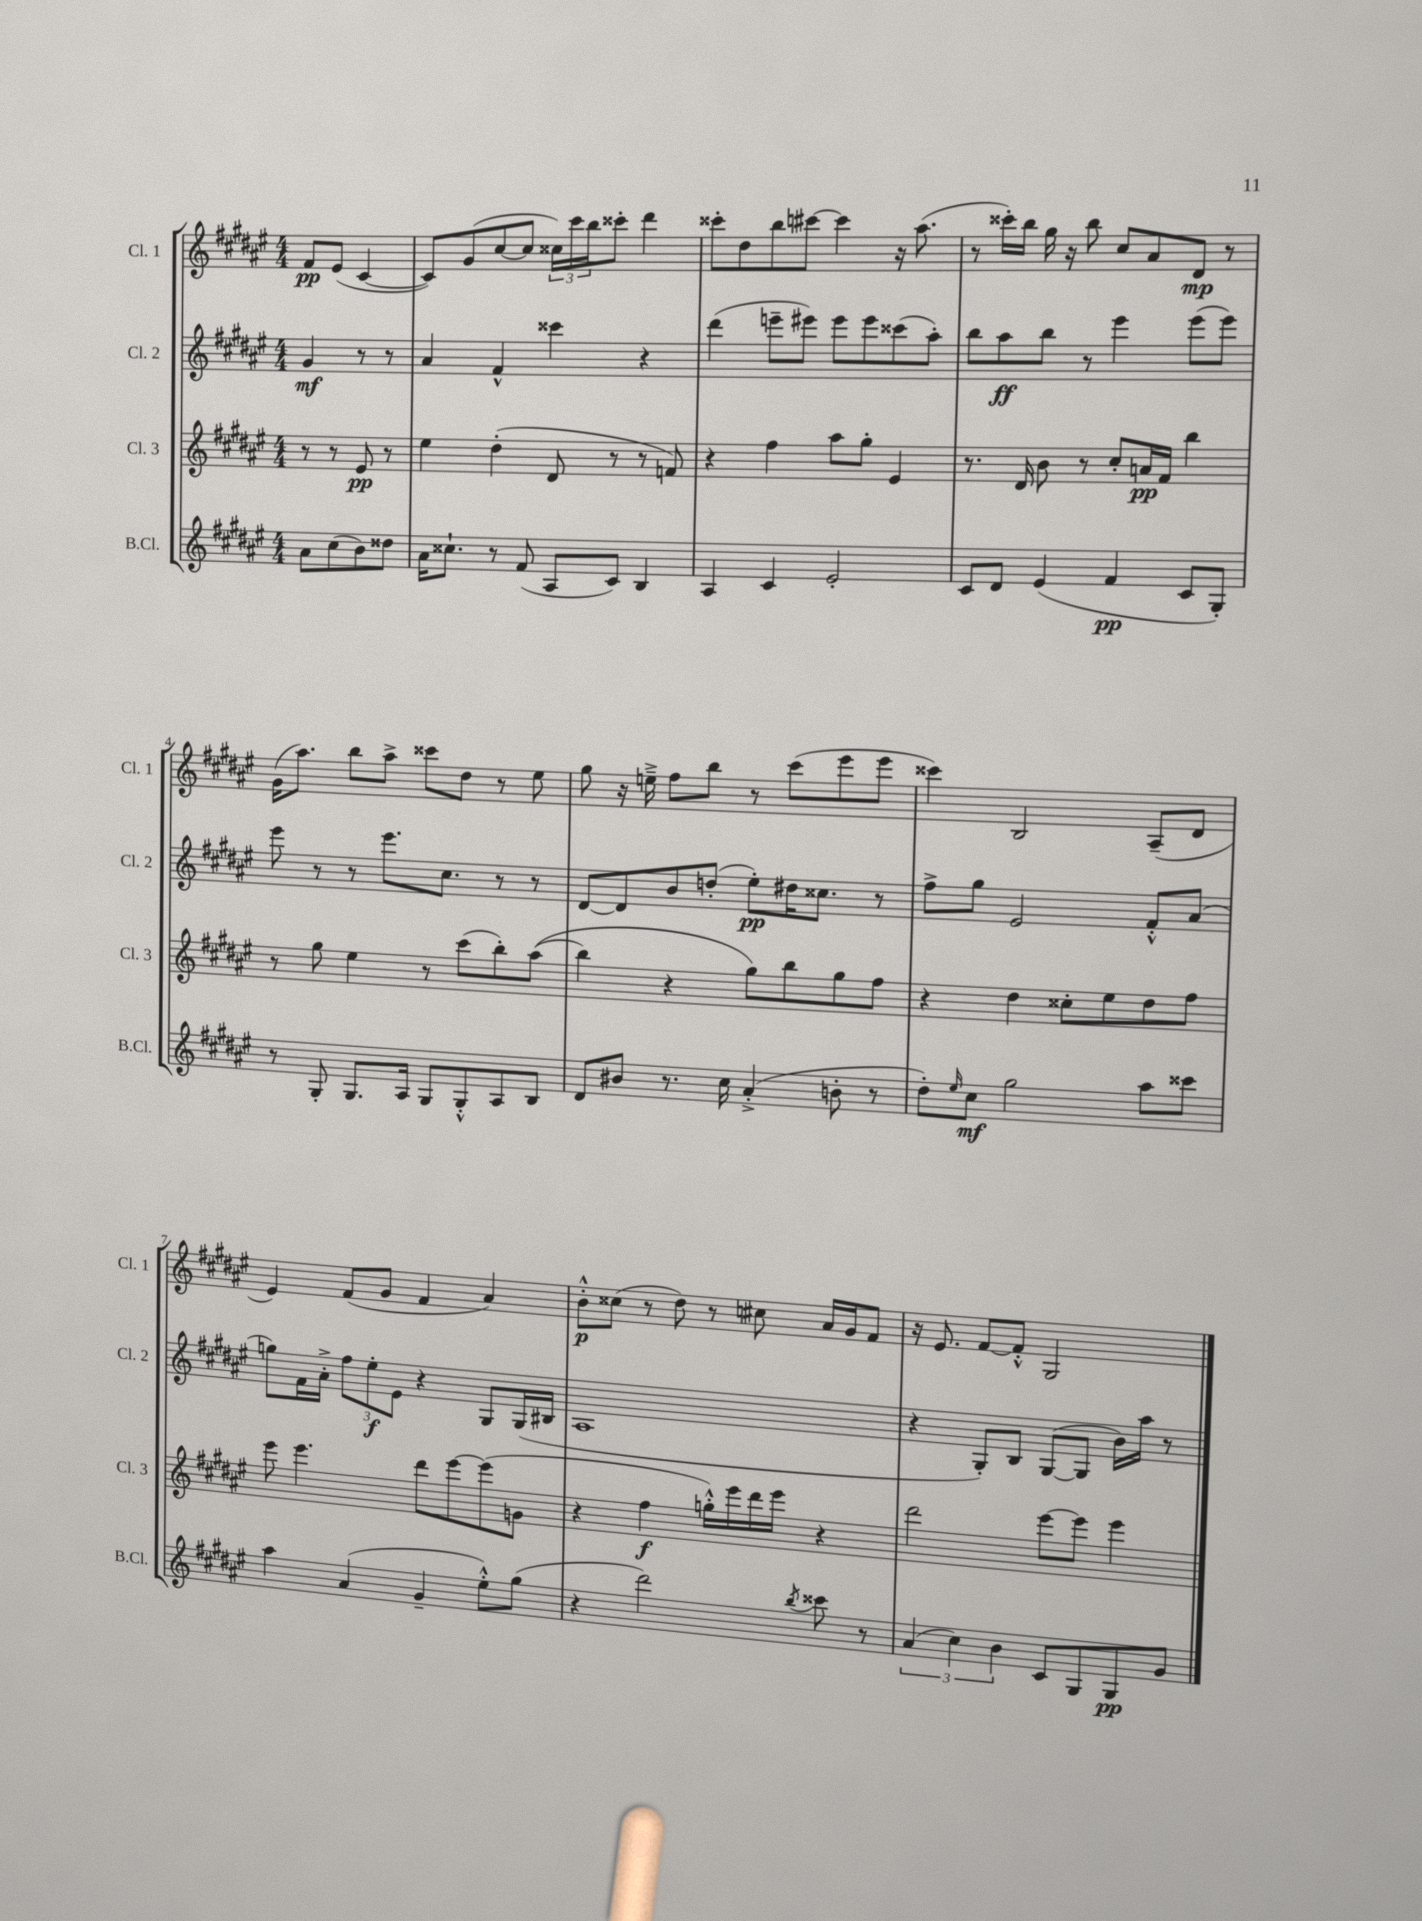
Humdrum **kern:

**kern	**kern	**kern	**kern
*staff4	*staff3	*staff2	*staff1
*clefG2	*clefG2	*clefG2	*clefG2
*k[f#c#g#d#a#e#]	*k[f#c#g#d#a#e#]	*k[f#c#g#d#a#e#]	*k[f#c#g#d#a#e#]
*M4/4	*M4/4	*M4/4	*M4/4
8a#	8r	4g#	8f#
(8cc#	8r	.	(8e#
8b)	8e#	8r	[4c#
8dd##	8r	8r	.
=	=	=	=
16a#	4ee#	4a#	8c#])
8.cc##`	.	.	.
.	.	.	(8g#
8r	(4dd#'	4f#^^	[8cc#
(8f#	.	.	8cc#]
8A#	8d#	4ccc##	24cc##)
.	.	.	24ccc#
.	.	.	24bb
8c#)	8r	.	8ccc##'
4B	8r	4r	4ddd#
.	8f)	.	.
=	=	=	=
4A#	4r	(4ddd#	8ccc##'
.	.	.	8dd#
4c#	4ff#	8eee~	8bb
.	.	8eee#)	[8ccc#
2e#'	8aa#	8eee#	4ccc#]
.	8gg#'	8eee#	.
.	4e#	(8ccc##	16r
.	.	.	(8.aa#
.	.	8aa#')	.
=	=	=	=
8c#	8.r	8bb	8r
8d#	.	8aa#	16ccc##')
.	16d#	.	16bb
(4e#	8b	8bb	16gg#
.	.	.	16r
.	8r	8r	8bb
4f#	8cc#'	4eee#	8cc#
.	16a	.	8a#
.	16f#	.	.
8c#	4bb	(8eee#	8d#
8G#')	.	8eee#)	8r
=	=	=	=
8r	8r	8eee#	(16g#
.	.	.	8.aa#)
8G#'	8gg#	8r	.
8.G#	4ee#	8r	8bb
.	.	8.eee#	8aa#^
16A#	.	.	.
8G#	8r	.	8ccc##
.	.	8.cc#	.
8G#'^^	(8ccc#	.	8dd#
8A#	8bb')	8r	8r
8B	&((8aa#	8r	8ee#
=	=	=	=
8d#	4bb)	[8d#	8gg#
8b#	.	8d#]	16r
.	.	.	16ee~^
8.r	4r	8b	8ff#
.	.	(8dd'	8bb
16cc#	.	.	.
(4a#'^	8gg#&)	8ee#')	8r
.	8bb	16dd#	(8ccc#
.	.	8.cc##	.
8b'	8gg#	.	8eee#
8r	8ff#	8r	8eee#
=	=	=	=
8dd#')	4r	8ff#^	4ccc##)
16qqee#	.	.	.
8cc#	.	8gg#	.
2gg#	4dd#	2e#	2B
.	8cc##'	.	.
.	8ee#	.	.
8aa#	8dd#	8f#'^^	(8A#~
8ccc##	8ff#	(8a#	8d#
=	=	=	=
4aa#	8eee#	8gg)	4e#)
.	4.eee#	16f#	.
.	.	16a#'^	.
(4a#	.	12ff#	(8f#
.	.	12ee#'	.
.	.	.	8g#
.	.	12e#	.
4g#~	8ddd#	4r	4f#
.	[8eee#	.	.
8ee#'^^)	(8eee#]	8G#	4a#)
(8gg#	8g	(16G#	.
.	.	16B#	.
=	=	=	=
4r	4r	1A#	8b'^^
.	.	.	(8cc##
2ddd#)	4ff#	.	8r
.	.	.	8dd#)
.	16gg'^^)	.	8r
.	16eee#	.	.
.	16ddd#	.	8cc#
.	16eee#	.	.
8qbb	.	.	.
8ccc##	4r	.	16a#
.	.	.	16g#
8r	.	.	8f#
=	=	=	=
(6a#	2ddd#	4r	16r
.	.	.	8.e#
6cc#)	.	.	.
.	.	8G#')	[8f#
6b	.	.	.
.	.	8B	8f#'^^]
8c#	[8eee#	([8G#	2G#
8G#	8eee#]	8G#]	.
8G#	4eee#	16b)	.
.	.	16aa#	.
8g#	.	8r	.
==	==	==	==
*-	*-	*-	*-
